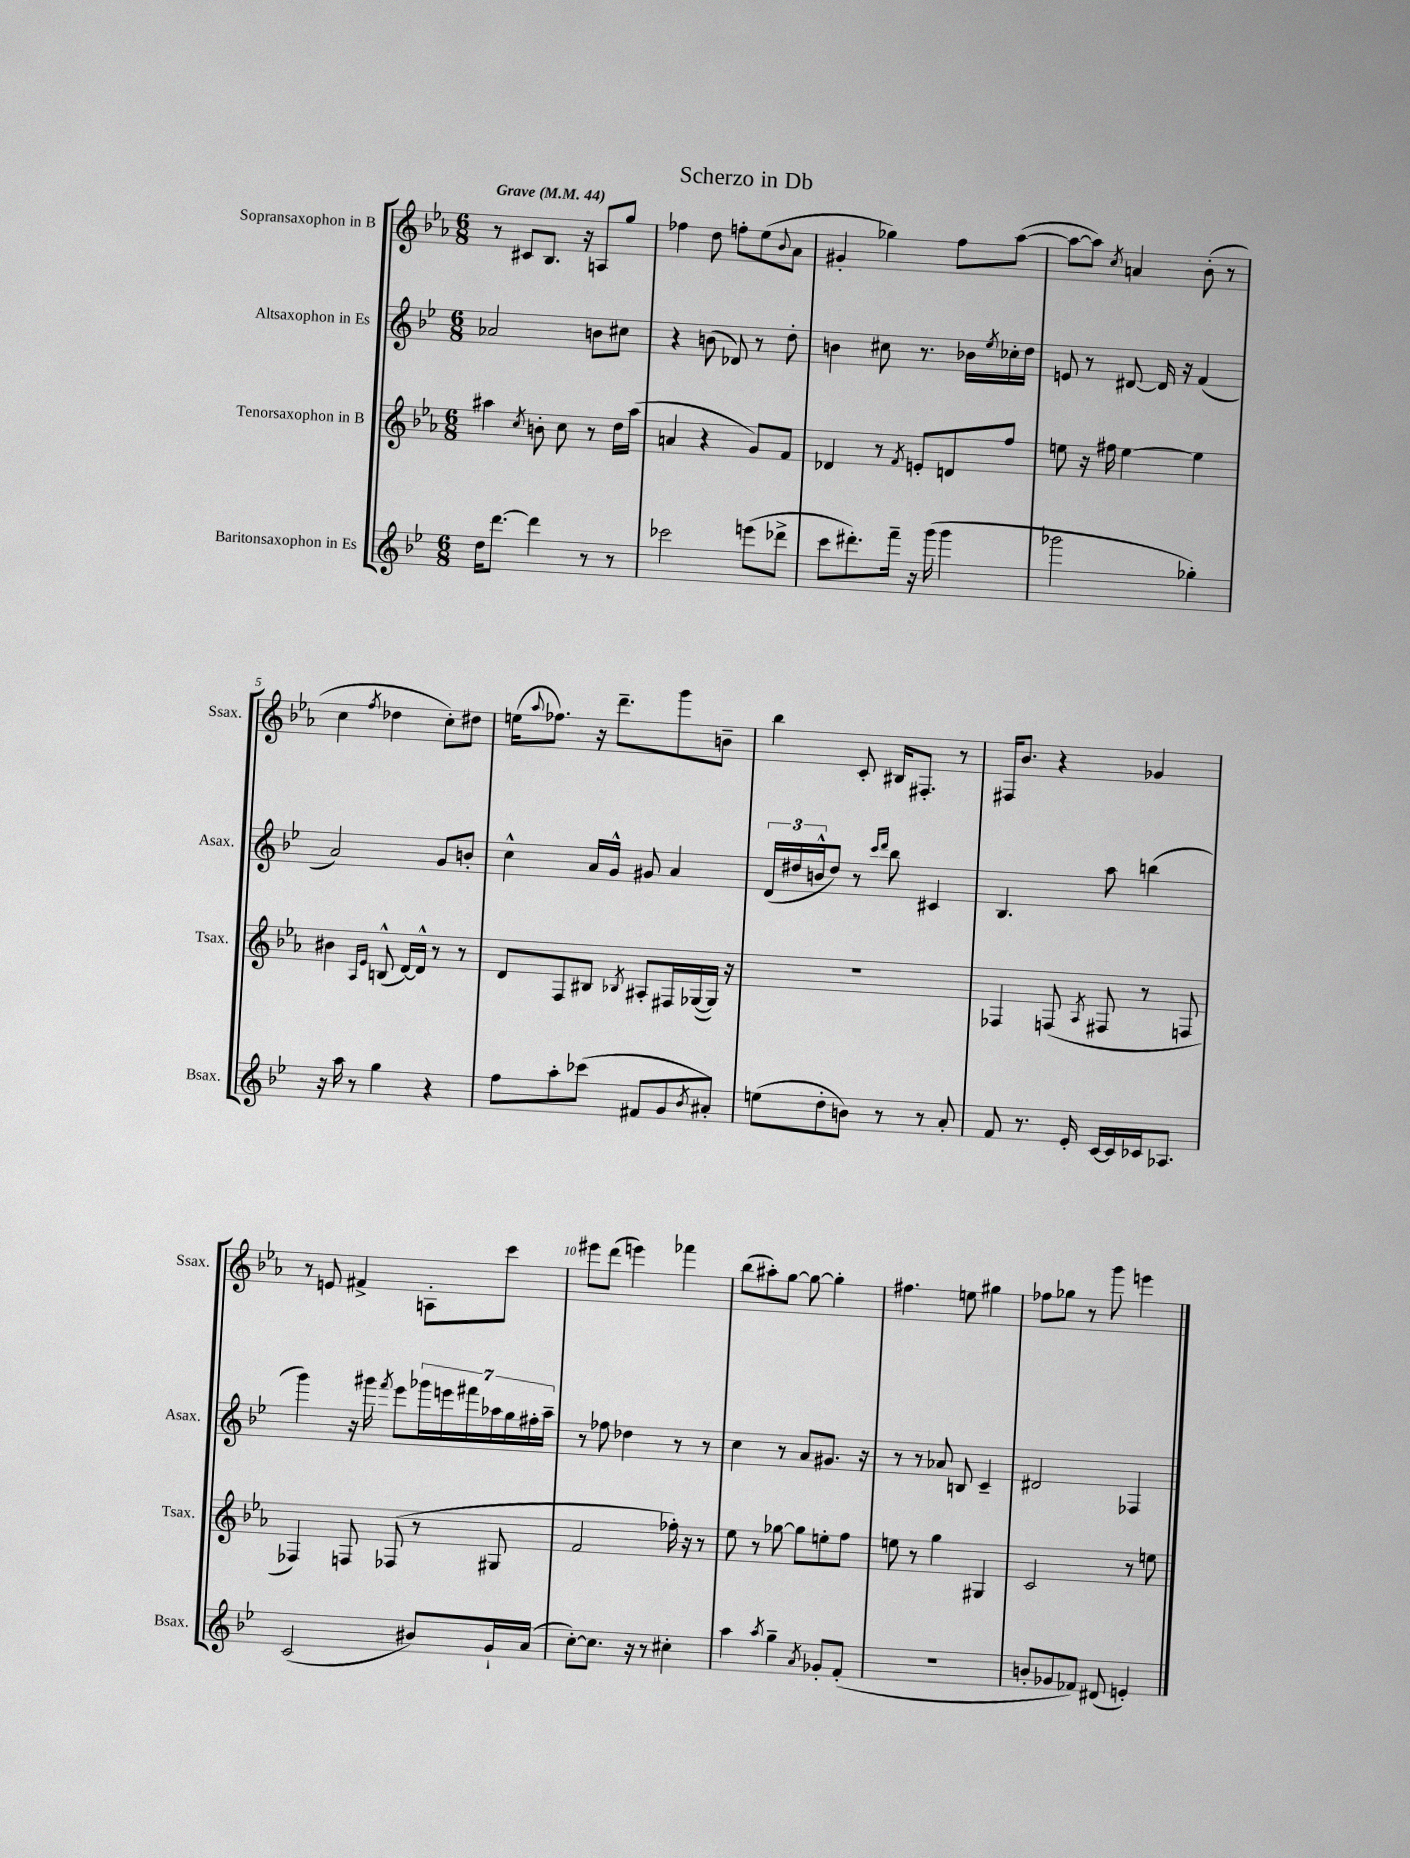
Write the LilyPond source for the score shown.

\header { title = "Scherzo in Db" }
<<
\new StaffGroup <<
\new Staff = "s0" \with { instrumentName = "Sopransaxophon in B" shortInstrumentName = "Ssax." } {
    \clef treble \key ees \major \numericTimeSignature \time 6/8 \tempo "Grave" 4 = 44
    r8 cis'8 bes8. r16 a8 g''8 |
    fes''4 d''8 f''8-. ees''8( \appoggiatura { bes'8 } aes'8 |
    gis'4-. ges''4) f''8 aes''8~( |
    aes''8~ aes''8) \acciaccatura { c''8 } a'4 bes'8-.( r8 |
    c''4 \acciaccatura { f''8 } des''4 c''8-.) dis''8 |
    e''16( \appoggiatura { aes''8 } fes''8.) r16 d'''8.-- g'''8 b'8-- |
    bes''4 c'8-. bis16 fis8.-. r8 |
    fis16 bes'8. r4 ges'4 |
    r8 e'8 fis'4-> a8-. c'''8 |
    eis'''8 d'''8( e'''4) fes'''4 |
    bes''8( ais''8-.) g''8~ g''8~ g''4-. |
    fis''4. e''8 gis''4 |
    fes''8 ges''8 r8 g'''8 e'''4 \bar "|." |
}
\new Staff = "s1" \with { instrumentName = "Altsaxophon in Es" shortInstrumentName = "Asax." } {
    \clef treble \key bes \major \numericTimeSignature \time 6/8
    aes'2 b'8 cis''8 |
    r4 b'8( des'8) r8 d''8-. |
    b'4 cis''8 r8. bes'16 \acciaccatura { ees''8 } ces''16-. d''16 |
    e'8 r8 dis'8~ dis'16 r16 f'4( |
    a'2) g'8 b'8-. |
    c''4-^ a'16 g'16-^ gis'8 a'4 |
    \tuplet 3/2 { d'16( dis''16 b'16-^ } dis''8) r8 \grace { c'''16 d'''16 } bes''8 cis'4 |
    bes4. a''8 b''4( |
    g'''4) r16 gis'''16 \acciaccatura { f'''8 } ees'''8 \tuplet 7/4 { ges'''16 e'''16 fis'''16 aes''16 g''16 fis''16-. aes''16-- } |
    r8 fes''8 des''4 r8 r8 |
    c''4 r8 a'8 gis'8. r16 |
    r8 r8 aes'8 b8 c'4-- |
    dis'2 fes4 \bar "|." |
}
\new Staff = "s2" \with { instrumentName = "Tenorsaxophon in B" shortInstrumentName = "Tsax." } {
    \clef treble \key ees \major \numericTimeSignature \time 6/8
    ais''4 \acciaccatura { c''8 } b'8-. c''8 r8 d''16 ais''16( |
    a'4 r4 g'8) f'8 |
    des'4 r8 \acciaccatura { f'8 } e'8-. d'8 f''8 |
    e''8 r16 fis''16 e''4~ e''4 |
    bis'4 \grace { aes16 ees'16 } b8-^( d'16~) d'16-^ r8 r8 |
    d'8 f8 bis8 \acciaccatura { bes8 } ais8-. fis16 ges16~( ges16) r16 |
    R2. |
    fes4 f8( \acciaccatura { aes8 } fis8 r8 f8 |
    fes4) f8 fes8( r8 gis8 |
    f'2 fes''16-.) r16 r8 |
    ees''8 r8 ges''8~ ges''8 e''8-. f''8 |
    e''8 r8 g''4 gis4 |
    c'2 r8 e''8 \bar "|." |
}
\new Staff = "s3" \with { instrumentName = "Baritonsaxophon in Es" shortInstrumentName = "Bsax." } {
    \clef treble \key bes \major \numericTimeSignature \time 6/8
    d''16 d'''8.~ d'''4 r8 r8 |
    ces'''2 e'''8( des'''8-> |
    c'''8 dis'''8.-.) f'''16-- r16 g'''16( g'''4 |
    ges'''2 ges''4-.) |
    r16 a''16 r8 g''4 r4 |
    f''8 a''8-. ces'''8( fis'8 g'8 \acciaccatura { bes'8 } ais'8-.) |
    e''8( d''8-. b'8) r8 r8 a'8-. |
    f'8 r8. ees'16-. c'16~ c'16 ces'16 aes8. |
    c'2( bis'8) g'16-! a'16( |
    c''8~-.) c''8. r16 r8 cis''4-. |
    a''4 \acciaccatura { a''8 } g''4-- \acciaccatura { a'8 } ges'8-. f'8-.( |
    R2. |
    b'8-. ges'8 fes'8) dis'8( e'4-.) \bar "|." |
}
>>
>>
\layout { \context { \Score \override BarNumber.break-visibility = ##(#f #t #t) barNumberVisibility = #(every-nth-bar-number-visible 5) } }
